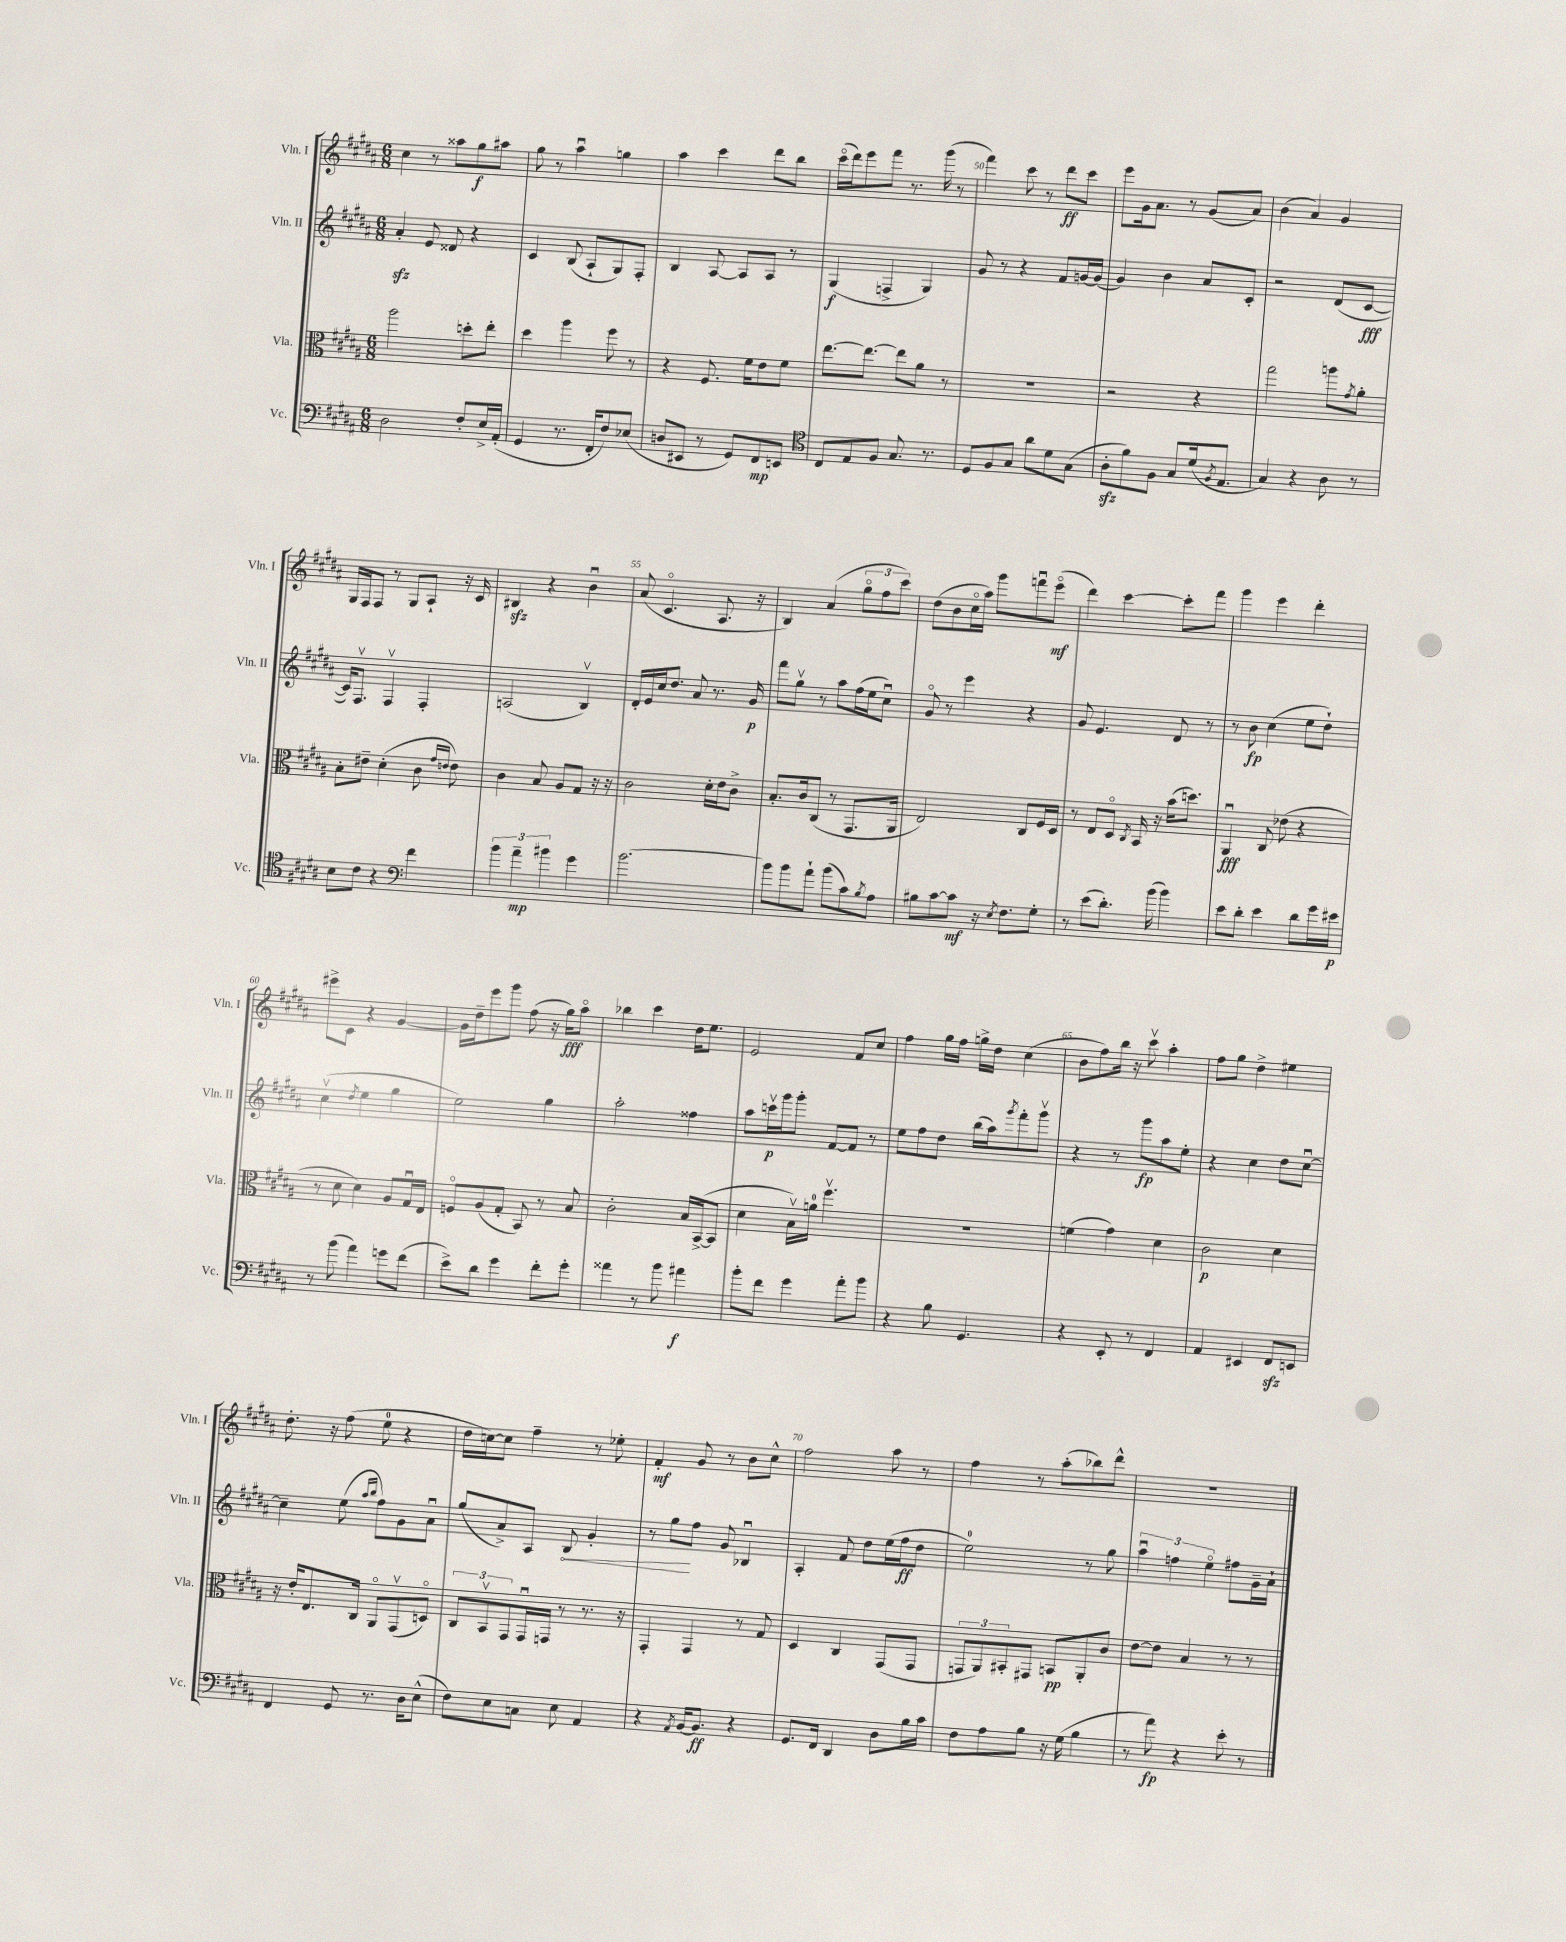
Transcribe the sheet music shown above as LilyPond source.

<<
\new StaffGroup <<
\new Staff = "s0" \with { instrumentName = "Vln. I" shortInstrumentName = "Vln. I" } {
    \clef treble \key b \major \numericTimeSignature \time 6/8
    cis''4 r8 aisis''8 gis''8\f ais''8 |
    gis''8 r8 ais''4\downbow g''4 |
    ais''4 cis'''4 dis'''8 b''8 |
    cis'''16\flageolet( dis'''16) e'''8 fis'''8 r8. gis'''16( r8 |
    fis'''4) cis'''8 r8 dis'''8\ff cis'''8 |
    e'''8 gis'16 ais'8. r8 gis'8( ais'8) |
    b'4( ais'4) gis'4 |
    gis16 fis16 fis8 r8 gis8 ais8-! r16 cis'16 |
    bis4\sfz r4 b'4\downbow |
    ais'8( cis'4.\flageolet ais8. r16 |
    b4) ais'4( \tuplet 3/2 { gis''8\flageolet fis''8 cis'''8) } |
    dis''8( b'8 cis''16\flageolet ais''16) gis'''8 f'''8\downbow e'''8\flageolet\mf( |
    dis'''4) cis'''4~ cis'''8-. fis'''8 |
    gis'''4 e'''4 dis'''4-. |
    eis'''8-> cis'8 r4 gis'4~ |
    gis'16 dis''16-- e'''8 gis'''8 fis''8( r16 gis''16\fff) ais''8\flageolet |
    bes''4 cis'''4 dis''16 e''8. |
    e'2 fis'8 cis''8 |
    fis''4 gis''16 fis''16 g''16-> dis''16 cis''4( |
    b'8 fis''8) b''16 r16 cis'''8\upbow ais''4-. |
    fis''8 gis''8 dis''4-> eis''4 |
    dis''8.-. r16 fis''8( e''8-0 r4 |
    dis''16 c''16~) c''8 fis''4-- r8 ees''8-. |
    fis'4-.\mf gis'8 r8 b'8 cis''8-^ |
    fis''2 ais''8 r8 |
    fis''4 r8 ais''8-.( bes''8) dis'''8-^ |
    r2. \bar "|." |
}
\new Staff = "s1" \with { instrumentName = "Vln. II" shortInstrumentName = "Vln. II" } {
    \clef treble \key b \major \numericTimeSignature \time 6/8
    ais'4-.\sfz e'8 disis'8 r4 |
    cis'4 b8( ais8-! gis8) fis8-. |
    b4 ais8~ ais8 ais8 r8 |
    gis4\f( f4-> gis4) |
    gis'8 r8 r4 fis'8 g'16~ g'16( |
    gis'4) b'4 ais'8 cis'8-. |
    r2 dis'8( cis'8~\fff |
    cis'16) fis8.\upbow fis4\upbow fis4-. |
    a2( b4\upbow) |
    dis'16-. e'16 cis''16 dis''8. ais'8 r8. gis'16\p |
    fis'''8 gis''8\upbow r8 ais''8 fis''16( e''16 cis''8\downbow) |
    gis'8\flageolet r8 e'''4 r4 |
    gis'8 e'4. dis'8 r8 |
    r8 b'8\fp cis''4( e''8 dis''8-!) |
    cis''4\upbow( \acciaccatura { dis''8 } e''4 gis''4 |
    e''2) gis''4 |
    ais''2-. fisis''4 |
    ais''8 c'''16\upbow\p gis'''16 gis'''8-. fis'8~ fis'8 r8 |
    e''8 fis''8 dis''8 b''16( ais''16) \acciaccatura { gis'''8 } fis'''8-. gis'''8\upbow |
    r4 r8 gis'''8\fp ais''8 e''8-. |
    r4 cis''4 dis''8 cis''8~\downbow |
    cis''4-- e''8( \grace { ais''16 b''16 } fis''8) gis'8 ais'8\downbow |
    gis''8( ais'8->) ais8 \once \override Hairpin.circled-tip = ##t b8\< gis'4-. |
    r8 gis''8\! fis''8 gis'8 bes4\downbow |
    ais4-. fis'8 dis''8 e''16( fis''16\ff dis''8 |
    e''2-0) r8 gis''8 |
    \tuplet 3/2 { ais''4\downbow f''4 e''4\flageolet } fis''8 gis'16-- ais'16-! \bar "|." |
}
\new Staff = "s2" \with { instrumentName = "Vla." shortInstrumentName = "Vla." } {
    \clef alto \key b \major \numericTimeSignature \time 6/8
    ais''2 d''8-. e''8-. |
    dis''4 ais''4 fis''8 r8 |
    r4 fis8. fis'16 e'8 fis'8 |
    e''8.~ e''8.~ e''8 ais'8 r8 |
    R2. |
    r2 r4 |
    gis''2 a''8 \acciaccatura { gis'8 } ais'8-. |
    b8-. eis'8-- dis'4-.( cis'8 \grace { gis'16 e'16 } e'8) |
    cis'4 b8 ais8 gis8 r16 r16 |
    cis'2 dis'16-. e'16 cis'8-> |
    b8.-. cis'16 cis8( r8 gis,8. ais,16 |
    e2) cis8 fis16 dis16 |
    r8 e8 dis8\flageolet \acciaccatura { cis8 } b,16 r16 b'16( d''8.) |
    ais,4\downbow\fff cis8 ees'8( r4 |
    r8 dis'8 dis'4) ais8 gis16\downbow e16 |
    f8\flageolet ais8( gis8-. b,8) r8 b8 |
    cis'2-. b16 b,16~->( b,8 |
    dis'4 b16\upbow) a'16-0 fis''4.\upbow |
    R2. |
    f'4( gis'4) dis'4 |
    cis'2\p dis'4 |
    r16 e'16-. e8. cis16 ais,8\flageolet gis,8\upbow( d8\flageolet) |
    \tuplet 3/2 { cis8 b,8\upbow gis,8 } gis,16\downbow g,16 r8 r8. r16 |
    gis,4-. gis,4 r8 gis8 |
    dis4 cis4 gis,8( gis,8 |
    \tuplet 3/2 { g,8 ais,8) bis,8-. } gis,8 b,8\pp ais,8-. cis'8 |
    e'8~ e'8 b4 r8 r8 \bar "|." |
}
\new Staff = "s3" \with { instrumentName = "Vc." shortInstrumentName = "Vc." } {
    \clef bass \key b \major \numericTimeSignature \time 6/8
    dis2 fis8-. e16-> ais,16-.( |
    gis,4 r8. fis,16-. fis8) ees8( |
    d8 eis,8 r8 gis,8) fis,8\mp e,8 |
    \clef tenor cis8 e8 fis8 gis8. r8. |
    dis8 fis8 gis8 ais'8 dis'8 gis8( |
    ais8-.\sfz fis'8) fis8 gis8 dis'16( \acciaccatura { fis8 } e8. |
    gis4) r4 ais8 r8 |
    b8 cis'8 r4 \clef bass fis'4 |
    \tuplet 3/2 { b'4 ais'4--\mp bis'4 } gis'4 |
    b'2.~ |
    b'8 b'8 ais'8-! b'8( cis'8) \acciaccatura { b8 } ais8 |
    bis8 cis'8~ cis'8\mf r16 \acciaccatura { e8 } fis8. gis8-. |
    r8 e'8( dis'8.-.) b'16( b'4) |
    e'8 dis'8-. e'4 dis'8 gis'16 eis'16\p |
    r8 b'8( ais'4) g'8 fis'8( |
    e'8->) dis'8 gis'4 fis'8-. gis'8-. |
    aisis'4 r8 b'8 ais'4\f |
    b'8-. fis'8 gis'4 ais'8-. b'8 |
    r4 b8 gis,4. |
    r4 e,8-. r8 fis,4 |
    ais,4 eis,4 fis,8\sfz e,8 |
    fis,4 gis,8 r8. dis16 e8-^( |
    fis8) e8 c8 e8 ais,4 |
    r4 \acciaccatura { ais,8 } b,16~ b,8.\ff r4 |
    gis,8. fis,16 dis,4 dis8 b16 cis'16 |
    fis8 ais8 b8 r16 gis16( b4 |
    r8 ais'8\fp) r4 e'8-. r8 \bar "|." |
}
>>
>>
\layout { \context { \Score currentBarNumber = #46 \override BarNumber.break-visibility = ##(#f #t #t) barNumberVisibility = #(every-nth-bar-number-visible 5) } }
